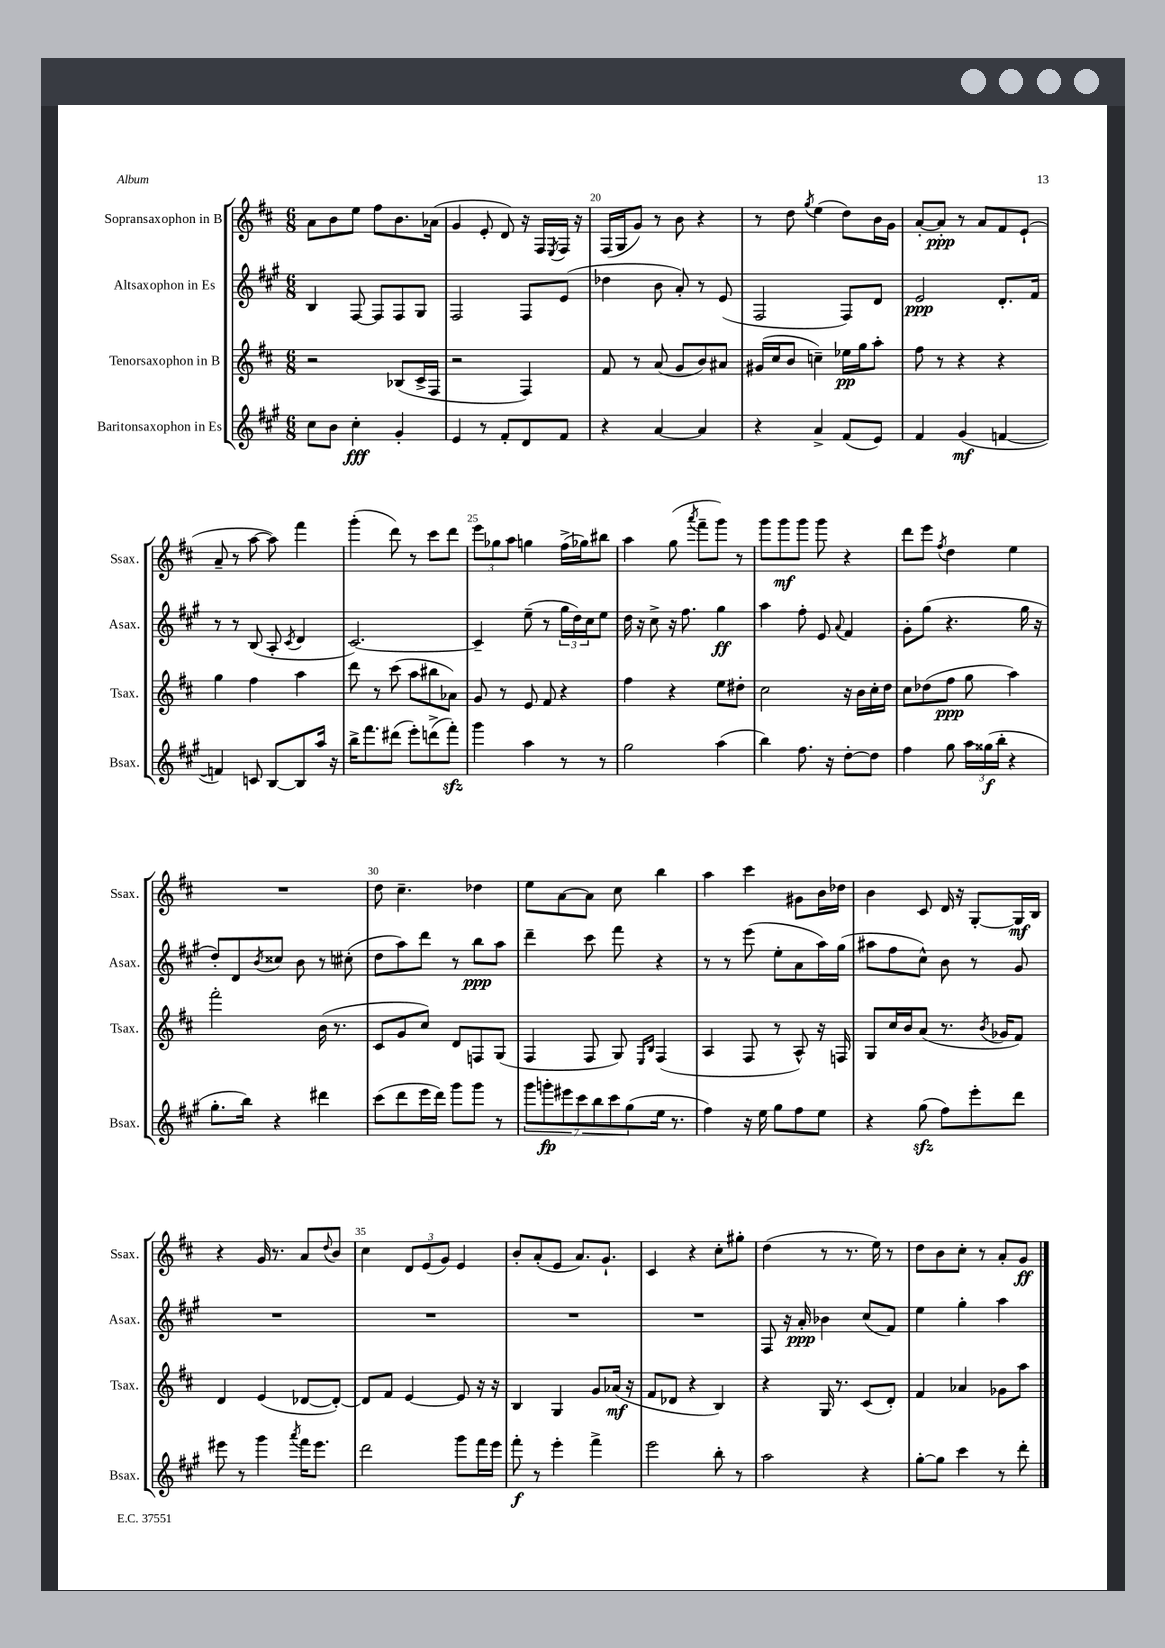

**kern	**kern	**kern	**kern
*staff4	*staff3	*staff2	*staff1
*clefG2	*clefG2	*clefG2	*clefG2
*k[f#c#g#]	*k[f#c#]	*k[f#c#g#]	*k[f#c#]
*M6/8	*M6/8	*M6/8	*M6/8
8cc#	2r	4B	8a
8b	.	.	8b
4cc#'	.	[8F#	8ee
.	.	8F#]	8ff#
4g#'	(8B-	8F#	8.b
.	16c#^	8G#	.
.	16F#	.	(16a-
=	=	=	=
4e	2r	2F#	4g
8r	.	.	8e'
8f#'	.	.	8d)
8d	4F#)	8F#	16r
.	.	.	16F#
.	.	.	8qE
8f#	.	(8e	16F#
.	.	.	16r
=	=	=	=
4r	8f#	4dd-	(16F#
.	.	.	16G
.	8r	.	8g)
[4a	(8a	8b	8r
.	8g	8a')	8b
4a]	8b)	8r	4r
.	8a#	(8e	.
=	=	=	=
4r	(16g#	2F#	8r
.	16cc#	.	.
.	8b	.	8dd
.	.	.	8qgg
4a^	4cc~)	.	(4ee
(8f#	16ee-	8F#)	8dd)
.	16gg	.	.
8e)	8aa'	8d	16b
.	.	.	16g
=	=	=	=
4f#	8ff#	2e	[8a'
.	8r	.	8a']
(4g#	4r	.	8r
.	.	.	8a
[4f	4r	8.d'	8f#
.	.	.	(8e`
.	.	16f#	.
=	=	=	=
4f])	4gg	8r	8a~
.	.	8r	8r
8c	4ff#	(8B	[8aa
[8B	.	8A'	8aa])
.	.	8qc#	.
8B]	4aa	4d	4fff#
16aa	.	.	.
16r	.	.	.
=	=	=	=
16bb^	8ddd	[2.c#)	(4ggg'
8.fff#	.	.	.
.	8r	.	.
(8ddd#	(8ccc#	.	8ddd)
8eee')	8aa	.	8r
(8ddd^	8bb#	.	8ccc#
8fff#')	8a-)	.	8ddd
=	=	=	=
4ggg#	8g	4c#~]	12eee
.	.	.	12gg-
.	8r	.	.
.	.	.	12aa
4aa	8e	(8ee~	4gg
.	8f#	8r	.
8r	4r	24gg#	(16ff#^
.	.	24dd)	.
.	.	.	16gg-)
.	.	24cc#	.
8r	.	8ee	8bb#
=	=	=	=
2gg#	4ff#	16dd	4aa
.	.	16r	.
.	.	8cc#^	.
.	4r	16r	(8gg
.	.	8.ff#	.
.	.	.	8qaaa
.	.	.	8fff#~
(4aa	8ee	4gg#	8ggg)
.	8dd#'	.	8r
=	=	=	=
4bb)	2cc#	4aa	8ggg
.	.	.	8ggg
8.ff#	.	8ff#'	8ggg
.	.	8e	8ggg
16r	.	.	.
.	.	8qqa	.
[8dd'	16r	4f#	4r
.	16b	.	.
8dd]	16cc#'	.	.
.	16dd	.	.
=	=	=	=
4ff#	8cc#	8g#'	8ddd
.	(8dd-	(8gg#	8eee
.	.	.	8qff#
8gg#	8ff#	4.r	4dd
24aa	8gg	.	.
(24gg##	.	.	.
24bb'	.	.	.
4r	4aa)	.	4ee
.	.	16gg#	.
.	.	16r	.
=	=	=	=
8.gg#'	2fff#'	8dd')	2.r
.	.	8d	.
16bb)	.	.	.
.	.	8qb	.
4r	.	8cc##	.
.	.	8b	.
4ddd#	(16b	8r	.
.	8.r	.	.
.	.	(8cc#'	.
=	=	=	=
(8ccc#	8c#	8dd	8dd
8ddd	8g	8aa)	4.cc#~
16eee	8cc#)	8ddd	.
16ddd)	.	.	.
8ggg#	8d	8r	.
8ggg#	8F	8bb	4dd-
8r	(8G	8aa	.
=	=	=	=
14ggg#	4F#	4ddd~	8ee
14ggg'	.	.	.
.	.	.	[8a
14eee#	.	.	.
14ccc#	.	.	.
.	8F#	8ccc#	8a]
14bb	.	.	.
14ccc#	.	.	.
.	8G)	8fff#	8cc#
(14gg#	.	.	.
.	16qqE	.	.
.	16qqB	.	.
16ee	(4F#	4r	4bb
8.r	.	.	.
=	=	=	=
4ff#)	4A	8r	4aa
.	.	8r	.
16r	8F#	(8eee	4ccc#
16ee	.	.	.
8gg#	8r	8ee'	.
8ff#	8A^^)	8a	8g#
8ee	16r	16aa)	16b
.	16F	(16gg#	16dd-
=	=	=	=
4r	8G	8aa#	4b
.	16cc#	8ff#	.
.	16b	.	.
(8gg#	(8a	8cc#^^)	8c#
8ff#)	8.r	8b	16d
.	.	.	16r
8eee'	.	8r	[8G'
.	8qb	.	.
.	16g-	.	.
8ddd	8f#)	8g#	16G]
.	.	.	16B
=	=	=	=
8eee#	4d	2.r	4r
8r	.	.	.
4ggg#	(4e	.	16g
.	.	.	8.r
8qaaa	.	.	.
16fff#	[8d-	.	8a
8.eee#	.	.	.
.	.	.	8qqdd
.	8d-'_)	.	8b
=	=	=	=
2ddd	8d-]	2.r	4cc#
.	8f#	.	.
.	[4e	.	12d
.	.	.	(12e
.	.	.	12g)
8ggg#	8e]	.	4e
16fff#	16r	.	.
16eee	16r	.	.
=	=	=	=
8fff#'	4B	2.r	8b'
8r	.	.	(8a'
4eee'	4G	.	8e
.	.	.	8.a)
4fff#^	8g	.	.
.	.	.	8.g`
.	(16a-	.	.
.	16r	.	.
=	=	=	=
2eee	8f#	2.r	4c#
.	8d-	.	.
.	4r	.	4r
8bb'	4B)	.	8cc#'
8r	.	.	8gg#'
=	=	=	=
2aa	4r	8F#	(4dd
.	.	16r	.
.	.	16a'	.
.	16G	4b-	8r
.	8.r	.	.
.	.	.	8.r
4r	(8c#	(8cc#	.
.	.	.	16ee)
.	8d')	8f#)	8r
=	=	=	=
[8gg#'	4f#	4ee	8dd
8gg#]	.	.	8b
4ccc#	4a-	4gg#'	8cc#'
.	.	.	8r
8r	8g-	4aa	8a'
8ddd'	8aa	.	8g
==	==	==	==
*-	*-	*-	*-
